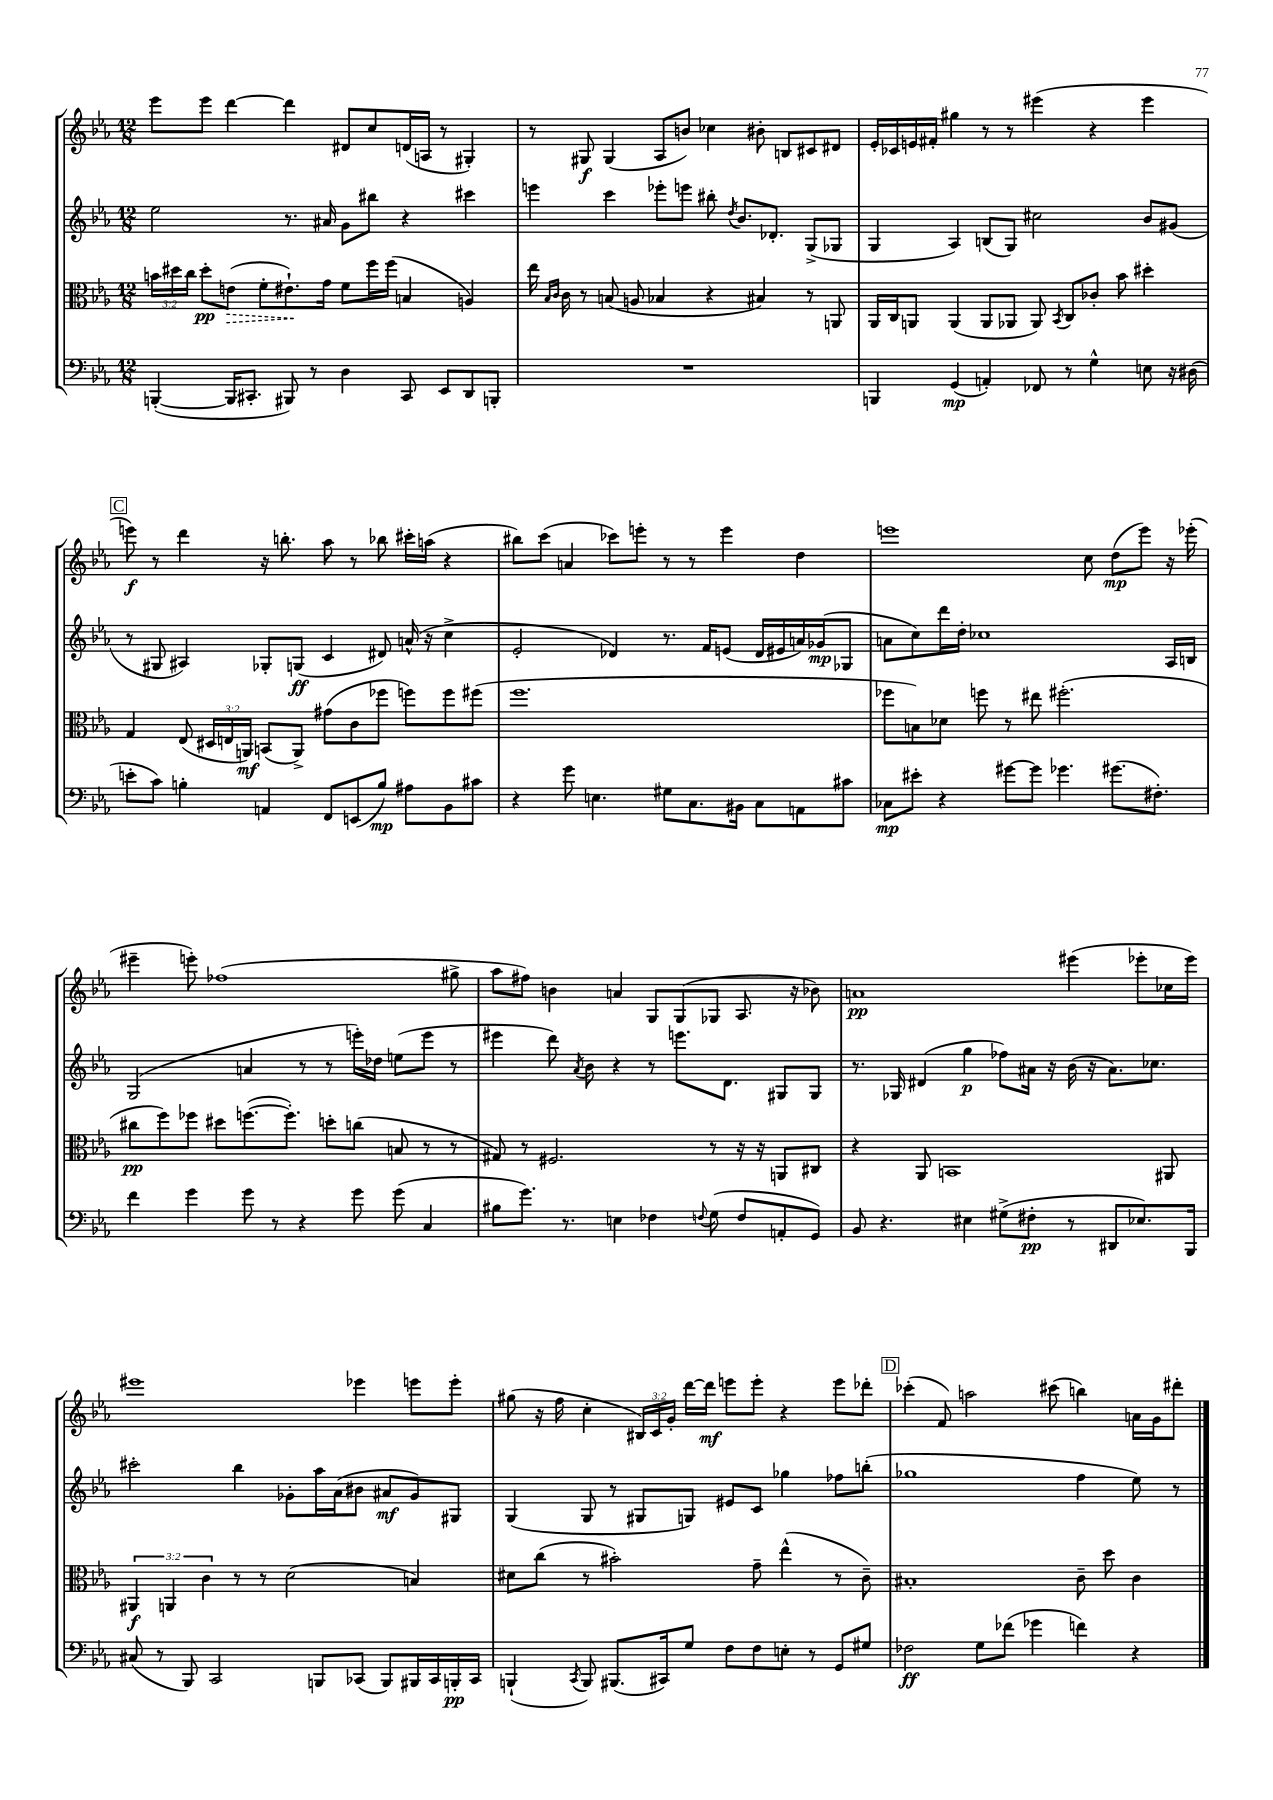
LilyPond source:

<<
\new StaffGroup <<
\new Staff = "s0" {
    \clef treble \key ees \major \numericTimeSignature \time 12/8 \override Staff.TupletNumber.text = #tuplet-number::calc-fraction-text
    \autoBeamOff ees'''8[ ees'''8] d'''4~ d'''4 dis'8[ c''8 d'16( a16] r8 gis4-.) |
    r8 gis8\f gis4( aes8[ b'8]) ces''4 bis'8-. b8[ cis'8 dis'8] |
    ees'16[-. ces'16 e'16 fis'16]-. gis''4 r8 r8 eis'''4( r4 eis'''4 |
    \mark \markup { \box "C" } e'''8\f) r8 d'''4 r16 b''8.-. aes''8 r8 bes''8 cis'''16[-. a''16]( r4 |
    bis''8[) c'''8]( a'4 ces'''8[) e'''8]-. r8 r8 e'''4 d''4 |
    e'''1 c''8 d''8[\mp( e'''8]) r16 ees'''16-.( |
    eis'''4-- e'''8-.) fes''1( gis''8-> |
    aes''8[ fis''8]) b'4 a'4 g8[ g8( ges8] aes8. r16 bes'8) |
    a'1\pp eis'''4( ees'''8[-. ces''16 ees'''16]) |
    eis'''1 ees'''4 e'''8[ e'''8]-. |
    gis''8( r16 f''16 c''4-. \tuplet 3/2 { bis16[) c'16 g'16]-. } d'''16[~ d'''16]\mf e'''8[ e'''8]-. r4 e'''8[ des'''8]-. |
    \mark \markup { \box "D" } ces'''4-.( f'8) a''2 cis'''8( b''4) a'16[ g'16 dis'''8]-. \bar "|." |
}
\new Staff = "s1" {
    \clef treble \key ees \major \numericTimeSignature \time 12/8
    \autoBeamOff ees''2 r8. ais'16 g'8[ bis''8] r4 cis'''4 |
    e'''4 c'''4 ees'''8[-. e'''8] bis''8-. \acciaccatura { d''8 } bes'8.[ des'8.]-. g8[->( ges8] |
    g4 aes4) b8[( g8]) cis''2 bes'8[ gis'8]( |
    \mark \markup { \box "C" } r8 gis8 ais4) ges8[-. g8]\ff( c'4 dis'8) a'16-^( r16 c''4-> |
    ees'2-. des'4) r8. f'16[ e'8]( des'16[ eis'16 a'16) ges'16\mp( ges8] |
    a'8[ c''8) d'''16 d''16]-. ces''1 aes16[ b16] |
    g2( a'4 r8 r8 e'''16[-.) des''16] e''8[( e'''8] r8 |
    eis'''4 d'''8) \acciaccatura { aes'8 } bes'8 r4 r8 e'''8.[ d'8.] gis8[ gis8] |
    r8. ges16 dis'4( g''4\p fes''8[) ais'16] r16 bes'16( r16 ais'8.[) ces''8.] |
    cis'''2-. bes''4 ges'8[-. aes''16 aes'16( bis'8] ais'8[\mf ges'8) gis8] |
    g4( g8 r8 gis8[ g8]) eis'8[ c'8] ges''4 fes''8[ b''8]-.( |
    \mark \markup { \box "D" } ges''1 f''4 ees''8) r8 \bar "|." |
}
\new Staff = "s2" {
    \clef alto \key ees \major \numericTimeSignature \time 12/8 \override Staff.TupletNumber.text = #tuplet-number::calc-fraction-text
    \autoBeamOff \tuplet 3/2 { b'16[ dis''16 c''16] } dis''8[-.\pp \once \override Hairpin.style = #'dashed-line e'8]\>( f'8[-. eis'8.-!\!) g'16] f'8[ f''16 f''16]( b4 a4) |
    ees''16 \grace { bes16[ c'16] } c'16 r8 b8( a8 bes4 r4 bis4) r8 a,8 |
    aes,16[ c16 a,8] a,4( a,8[ aes,8] aes,8) \acciaccatura { bes,8 } c8[ ces'8]-. bes'8 dis''4-. |
    \mark \markup { \box "C" } g4 ees8( \tuplet 3/2 { dis16[ e16 a,16]\mf) } b,8[( a,8]->) gis'8[( c'8 fes''8] f''8[) f''8 fis''8]( |
    f''1. |
    fes''8[ b8) des'8] f''8 r8 eis''8 fis''2.-.( |
    cis''8[\pp f''8) fes''8] dis''8[ f''8.~( f''8.]-.) d''8[-. c''8]( b8 r8 r8 |
    gis8) r8 fis2. r8 r16 r16 a,8[ cis8] |
    r4 aes,8 b,1 ais,8 |
    \tuplet 3/2 { ais,4\f a,4 c'4 } r8 r8 d'2( b4) |
    dis'8[ c''8]( r8 bis'2-.) g'8-- ees''4-^( r8 c'8--) |
    \mark \markup { \box "D" } bis1-. c'8-- d''8 c'4 \bar "|." |
}
\new Staff = "s3" {
    \clef bass \key ees \major \numericTimeSignature \time 12/8
    \autoBeamOff b,,4~-.( b,,16[ cis,8.]-. bis,,8) r8 d4 cis,8 ees,8[ d,8 b,,8]-. |
    R1. |
    b,,4 g,4\mp( a,4-.) fes,8 r8 g4-^ e8 r16 dis16( |
    \mark \markup { \box "C" } e'8[-. c'8]) b4-. a,4 f,8[ e,8( b8]\mp) ais8[ bes,8 cis'8] |
    r4 g'8 e4. gis8[ c8. bis,16] c8[ a,8 cis'8] |
    ces8[\mp eis'8]-. r4 gis'8[~ gis'8] ges'4. gis'8.[( fis8.]-.) |
    f'4 g'4 g'8 r8 r4 g'8 g'8( c4 |
    bis8[ g'8.]) r8. e4 fes4 \appoggiatura { f8 } g8( f8[ a,8-. g,8]) |
    bes,8 r4. eis4 gis8[->( fis8]-.\pp r8 dis,8[ ees8.) bes,,16] |
    cis8( r8 bes,,8) c,2 b,,8[ ces,8]( b,,8[) bis,,16 ces,16 b,,16-.\pp ces,16] |
    b,,4-!( \acciaccatura { c,8 } b,,8) bis,,8.[( cis,16) g8] f8[ f8 e8]-. r8 g,8[ gis8] |
    \mark \markup { \box "D" } fes2\ff g8[ fes'8]( ges'4 f'4) r4 \bar "|." |
}
>>
>>
\layout { \context { \Score \remove "Bar_number_engraver" } }
